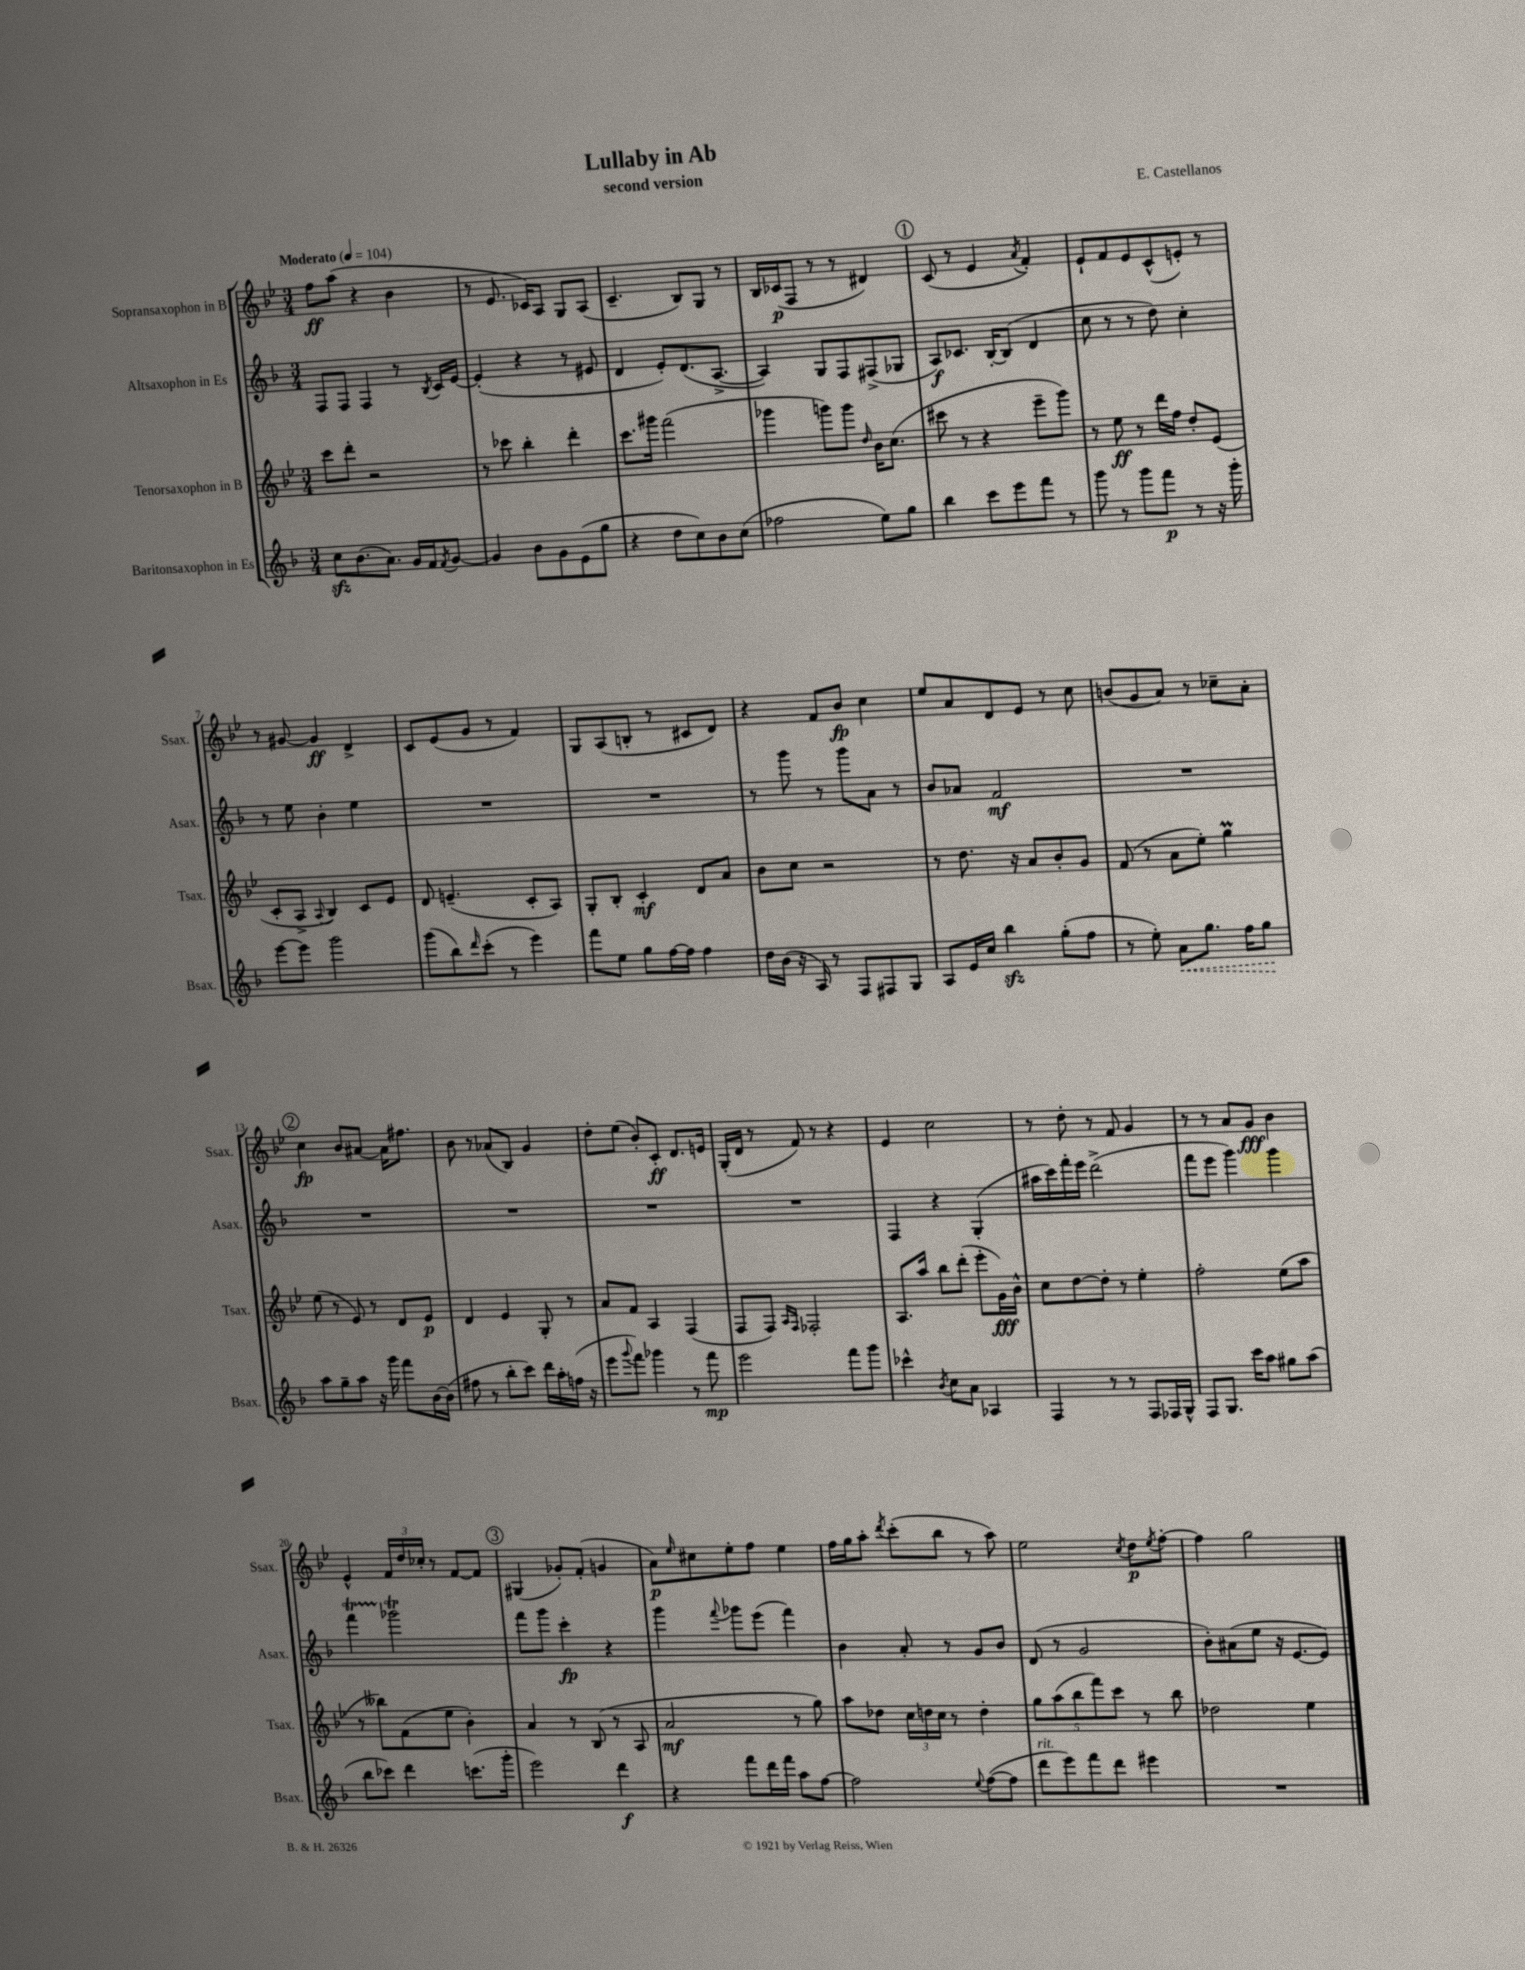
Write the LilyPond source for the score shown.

\header { title = "Lullaby in Ab" composer = "E. Castellanos" subtitle = "second version" }
<<
\new StaffGroup <<
\new Staff = "s0" \with { instrumentName = "Sopransaxophon in B" shortInstrumentName = "Ssax." } {
    \clef treble \key bes \major \numericTimeSignature \time 3/4 \tempo "Moderato" 4 = 104
    f''8\ff a''8( r4 bes'4 |
    r8 ees'8. ces'16) a8 g8 a8( |
    c'4.-- bes8) g8 r8 |
    bes16 ces'16\p( f8 r8 r8 dis'4) |
    \mark \markup { \circle "1" } c'8( r8 ees'4 \acciaccatura { a'8 } f'4-.) |
    ees'8-! f'8 ees'8 c'8-^( e'8-.) r8 |
    r8 gis'8~ gis'4\ff d'4-> |
    c'8 ees'8( g'8 r8 f'4) |
    g8 a8( b8-. r8 cis'8 d'8) |
    r4 f'8 bes'8\fp c''4 |
    ees''8 a'8 d'8 ees'8 r8 c''8 |
    b'8( g'8 a'8) r8 ces''8-- a'8-. |
    \mark \markup { \circle "2" } c''4\fp bes'8 ais'8~ ais'16 fis''8. |
    bes'8 r8 aes'8( bes8) g'4 |
    d''8-. ees''8( bes'8-.) c'8-.\ff d'8. e'16 |
    g16-.( d'16 r8 f'8) r8 r4 |
    ees'4 c''2 |
    r8 d''8-. r8 f'8 g'4 |
    r8 r8 a'8 g'8\fff bes'4 |
    ees'4-^ \tuplet 3/2 { f'16 d''16 ces''16-. } r8 f'8~ f'8 |
    \mark \markup { \circle "3" } gis4( ges'8-.) f'8-.( g'4 |
    a'8\p) \grace { ees''16 } cis''8 ees''8-. f''8 ees''4 |
    f''16 g''16 a''8-. \acciaccatura { d'''8 } c'''8-.( bes''8 r8 a''8) |
    ees''2 \acciaccatura { c''8 } d''8\p \acciaccatura { ees''8 } f''8~-. |
    f''4 g''2 \bar "|." |
}
\new Staff = "s1" \with { instrumentName = "Altsaxophon in Es" shortInstrumentName = "Asax." } {
    \clef treble \key f \major \numericTimeSignature \time 3/4
    f8 f8 f4 r8 \acciaccatura { bes8 } c'16 e'16~ |
    e'4-.( r4 r8 eis'8 |
    d'4 e'8-.) d'8.( a8.~-> |
    a4) g8 f8 fis8->( ges8 |
    \mark \markup { \circle "1" } a8\f) ces'8. bes16~-. bes8( d'4 |
    c''8 r8 r8 d''8) c''4-. |
    r8 e''8 bes'4-. e''4 |
    R2. |
    R2. |
    r8 g'''8 r8 g'''8 a'8 r8 |
    bes'8 aes'8 f'2\mf |
    R2. |
    \mark \markup { \circle "2" } R2. |
    R2. |
    R2. |
    R2. |
    f4 r4 g4-.( |
    ais''16 c'''16) f'''16-. e'''16 d'''2->( |
    f'''8 e'''8 g'''4) g'''4 |
    f'''4\startTrillSpan ges'''2\trill\stopTrillSpan |
    \mark \markup { \circle "3" } f'''8 g'''8 c'''4-.\fp r4 |
    g'''4 \appoggiatura { f'''8 } ges'''8 e'''8( f'''4) |
    bes'4 a'8-. r8 g'8 bes'8 |
    d'8( r8 g'2 |
    bes'8-.) ais'8( e''8 r16 e'8.~ e'8) \bar "|." |
}
\new Staff = "s2" \with { instrumentName = "Tenorsaxophon in B" shortInstrumentName = "Tsax." } {
    \clef treble \key bes \major \numericTimeSignature \time 3/4
    c'''8 d'''8-. r2 |
    r8 ces'''8 bes''4-. d'''4-. |
    c'''8. gis'''16 f'''2( |
    ges'''4 g'''8) g'''8 \grace { d''16 } bes'16 c''8.( |
    \mark \markup { \circle "1" } cis'''8 r8 r4 ees'''8-- g'''8) |
    r8 ees''8\ff r8 d'''16 f''16 d''8-. ees'8( |
    c'8-. a8-> \appoggiatura { a8 } bes4) c'8 ees'8 |
    d'8 e'4.--( c'8-. a8) |
    g8-. bes8-. c'4-.\mf d'8 a'8 |
    bes'8 c''8 r2 |
    r8 d''8. r16 a'8 bes'8-. g'8 |
    f'8( r8 a'8 ees''8-.) g''4\prall |
    \mark \markup { \circle "2" } ees''8( r8 ees'8) r8 d'8 ees'8\p |
    d'4 ees'4 g8-. r8 |
    a'8 f'8 a4 f4( |
    f8 f8) \grace { a16 f16 } fes2-. |
    a8. a''16 bes''8 d'''8-.( ees'''8-. g'16\fff) bes'16-^ |
    c''8 d''8~ d''8-. r8 ees''4-. |
    f''2-. ees''8( a''8 |
    r8 beses''8) f'8( ees''8 bes'4-.) |
    \mark \markup { \circle "3" } a'4 r8 bes8( r8 a8 |
    a'2\mf r8 g''8) |
    a''8 des''8 \tuplet 3/2 { c''16 d''16 c''16 } r8 d''4-. |
    \tuplet 5/4 { g''8 a''8( bes''8 f'''8) c'''8 } r8 bes''8 |
    des''2 ees''4 \bar "|." |
}
\new Staff = "s3" \with { instrumentName = "Baritonsaxophon in Es" shortInstrumentName = "Bsax." } {
    \clef treble \key f \major \numericTimeSignature \time 3/4
    c''8\sfz bes'8.( a'8.) g'16 f'16 \acciaccatura { f'8 } g'8~ |
    g'4 bes'8 g'8 e'8( g''8 |
    r4 d''8 c''8) bes'8 c''8( |
    fes''2 e''8) g''8 |
    \mark \markup { \circle "1" } bes''4 c'''8 e'''8 f'''8 r8 |
    g'''8 r8 g'''8 f'''8\p r8 r16 g'''16-. |
    e'''8~ e'''8 g'''2 |
    g'''8( bes''8) \grace { d'''16 } c'''8-.( r8 e'''4) |
    f'''8 e''8 g''8 f''16~ f''16 f''4 |
    d''16 bes'16( r16 a16) r8 f8 fis8 g8 |
    a8 e'16 c''16 bes''4\sfz g''8-.( f''8 |
    r8 e''8-.) \once \override Hairpin.style = #'dashed-line a'8\< g''8. f''16 g''8\! |
    \mark \markup { \circle "2" } a''8 g''8-- a''8 r16 g'''16 f'''8 bes'16~ bes'16( |
    fis''8 r8 bes''8-. c'''8) d'''16 a''16-. f''16( r16 |
    e'''8 \appoggiatura { g'''8 } f'''8) ges'''4 r8 f'''8\mp |
    e'''2 f'''8 g'''8 |
    ces'''4-^ \acciaccatura { bes'8 } c''8 a'8 aes4 |
    f4 r8 r8 f8 fes16 g16-^ |
    f8 g8. c'''16 a''8 gis''8 a''8( |
    bes''8 ces'''8) d'''4 c'''8.( g'''16-. |
    \mark \markup { \circle "3" } e'''2) d'''4\f |
    r4 f'''8 d'''16 f'''16 a''8 f''8~ |
    f''2 \appoggiatura { e''8 } f''8~( f''8 |
    d'''8^\markup { \italic "rit." } e'''8) f'''8 d'''8 eis'''4 |
    R2. \bar "|." |
}
>>
>>
